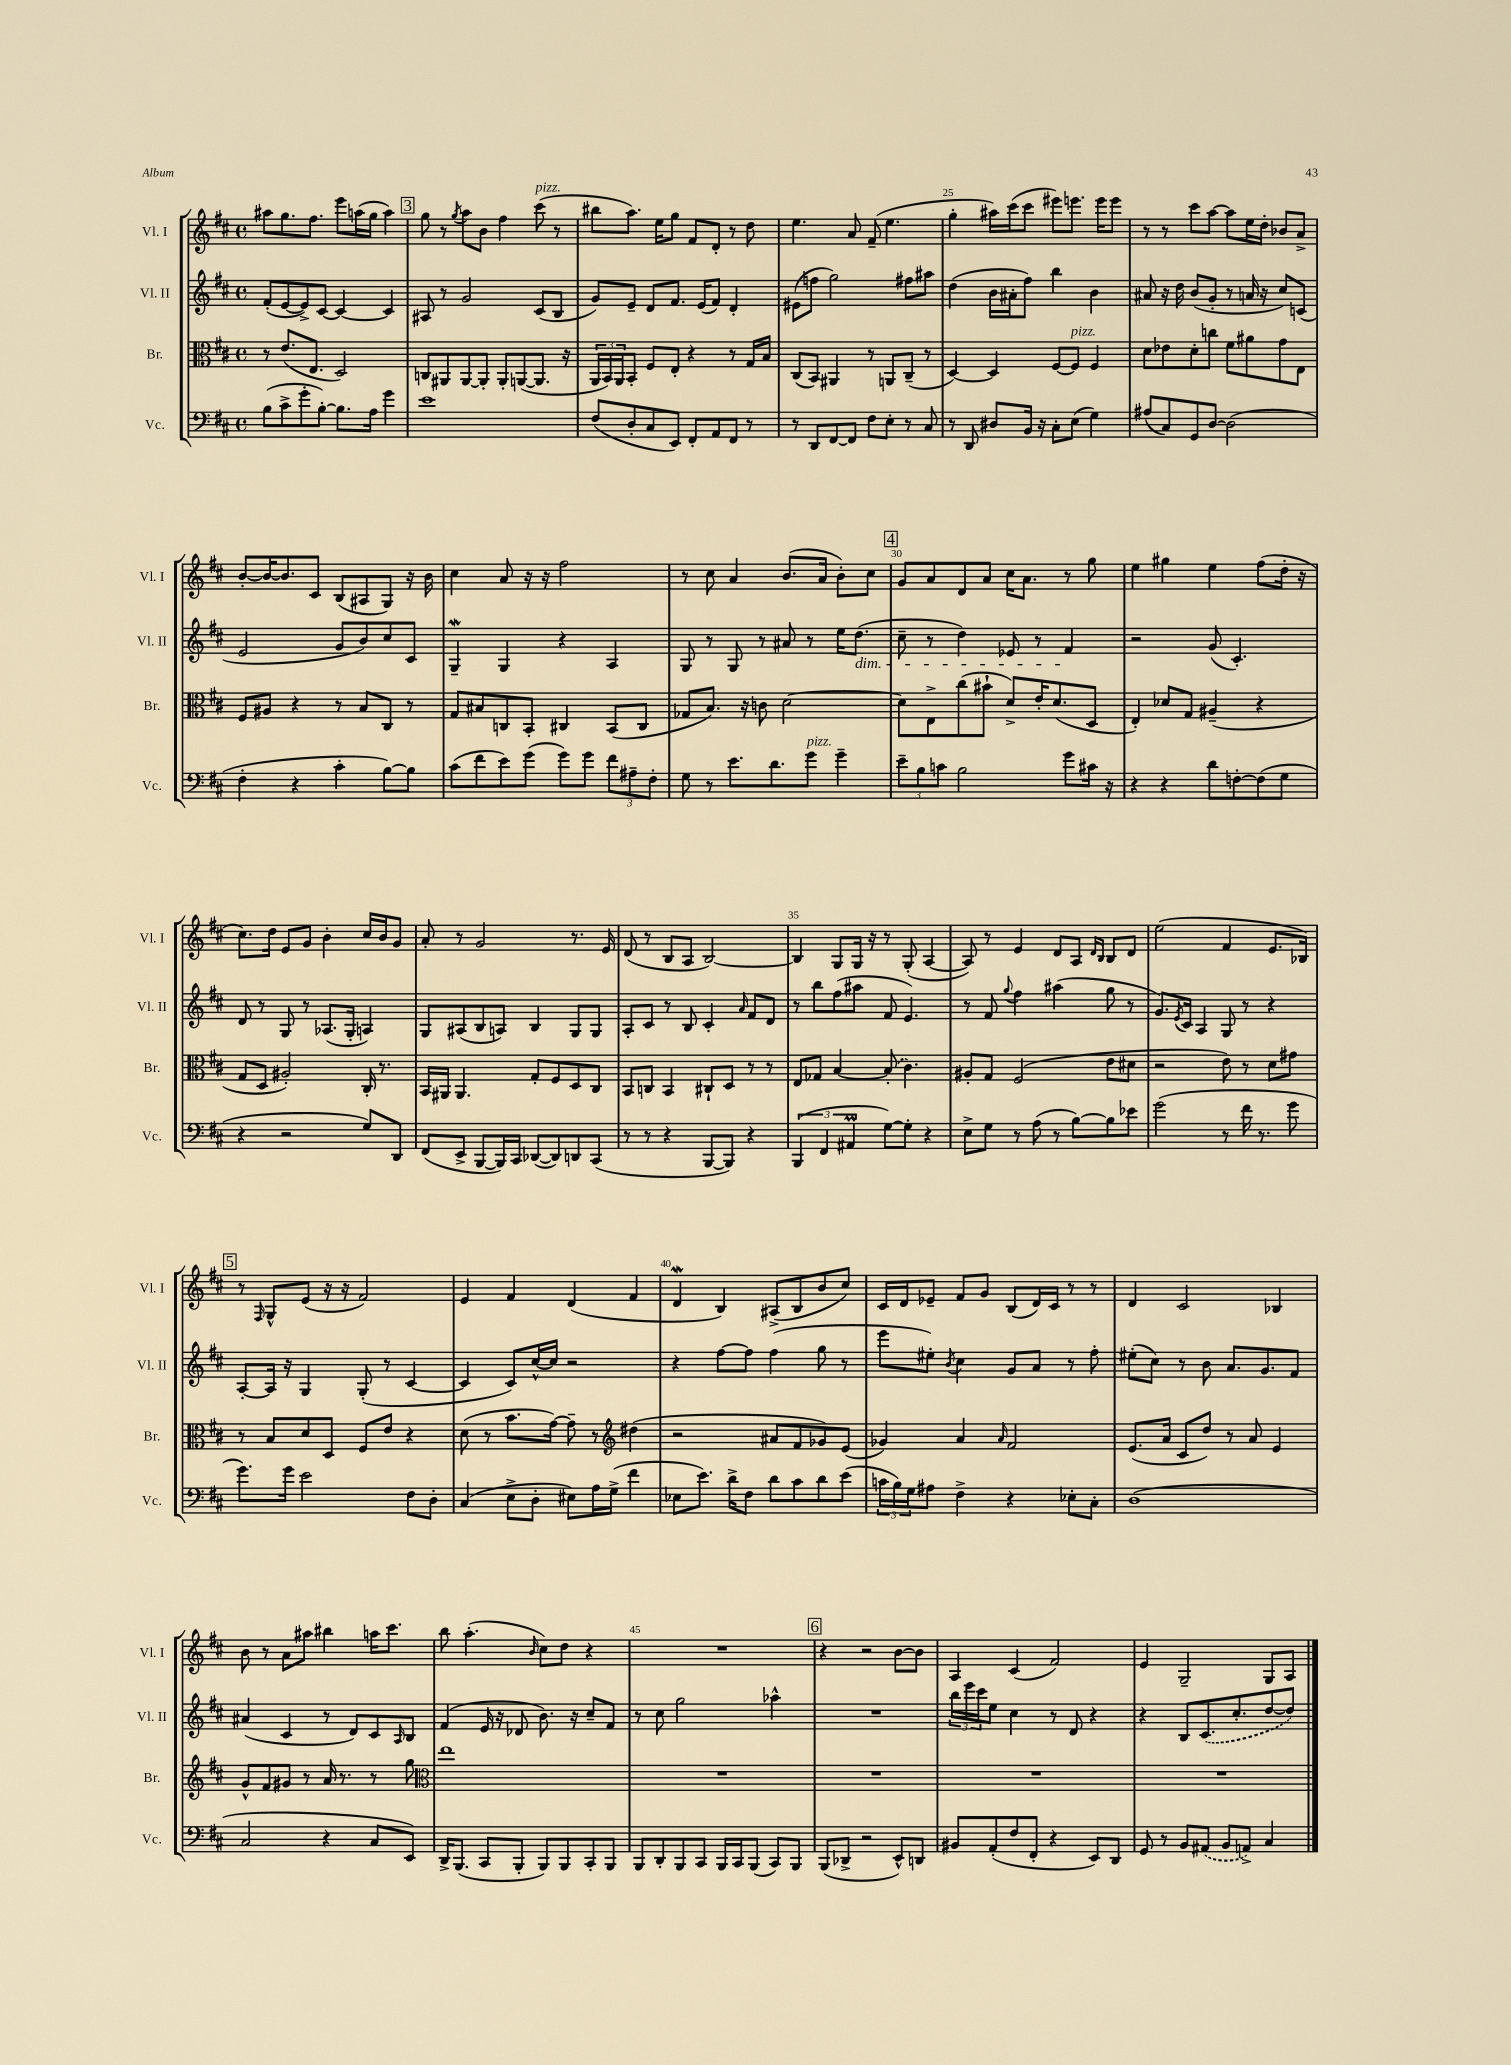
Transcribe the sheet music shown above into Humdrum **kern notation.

**kern	**kern	**kern	**kern
*staff4	*staff3	*staff2	*staff1
*clefF4	*clefC3	*clefG2	*clefG2
*k[f#c#]	*k[f#c#]	*k[f#c#]	*k[f#c#]
*M4/4	*M4/4	*M4/4	*M4/4
*met(c)	*met(c)	*met(c)	*met(c)
(8B	8r	(8f#'	8aa#
8c#^	(8.e	[8e	8.gg
8g'	.	8e^])	.
.	8.E	.	8.ff#
[8B')	.	[8c#	.
8.B]	2D)	4c#_	8eee
.	.	.	(16aa
16A	.	.	16gg
4g	.	4c#]	4aa)
=	=	=	=
1e	8C	8A#	8gg
.	8AA#	8r	8r
.	.	.	8qgg
.	[8AA#	2g	8aa
.	8AA#']	.	8b
.	8AA#'	.	4ff#
.	([8AA	.	.
.	8.AA]	(8c#	(8ccc#
.	.	8B	8r
.	16r	.	.
=	=	=	=
(8F#	24AA	8g)	8bb#
.	24BB)	.	.
.	24AA	.	.
8D'	8BB'	8e~	8.aa)
8C#	8F#	8d	.
.	.	.	16ee
8EE)	8E'	8.f#	8gg
8FF#'	4r	.	8f#
.	.	(16e	.
8AA	.	8f#)	8d'
8FF#	8r	4d'	8r
8r	16G	.	8dd
.	16B	.	.
=	=	=	=
8r	(8C#	(8e#	4.ee
8DD	8BB)	8ff	.
[8FF#	4AA#	2gg)	.
8FF#]	.	.	8a
8F#	8r	.	(8f#~
8E'	8AA	.	4.ee
8r	(8C#~	8ff#	.
8C#	8r	8aa#	.
=	=	=	=
8r	[4D)	(4dd	4gg'
8DD	.	.	.
8D#	4D]	16b	16aa#)
.	.	16a#'	(16ccc#
16BB	.	8ff#)	8ccc#
16r	.	.	.
8C#'	[8F#	4bb	8eee#)
(8E	8F#]	.	8.eee
4G)	4F#	4b	.
.	.	.	16eee
.	.	.	8eee
=	=	=	=
(8A#	8d	8a#	8r
8C#)	8e-	16r	8r
.	.	16dd	.
8GG	8d'	(8b	8ccc#
[8D	8cc	8g'	[8aa
(2D]	8f#	8r	8aa]
.	8a#	16a	16ee
.	.	16r	16dd'
.	8g	8cc#)	8b-
.	8E	(8c	8a^
=	=	=	=
4F#'	8F#	2e	[8b'
.	8A#	.	16b_
.	.	.	8.b]
4r	4r	.	.
.	.	.	8c#
4c#'	8r	8g	(8B
.	8B	8b)	8A#
[8B)	8C#	8cc#	8G)
8B]	8r	8c#	16r
.	.	.	16b
=	=	=	=
(8c#	8G	4G~	4cc#
8f#	8B#	.	.
8e)	8C	4G	8a
(8g	8BB'	.	16r
.	.	.	16r
8g)	4C#	4r	2ff#
8g	.	.	.
12f#	(8BB	4A	.
12A#~	.	.	.
.	8C#	.	.
12F#'	.	.	.
=	=	=	=
8G	8G-	8G	8r
8r	8.B)	8r	8cc#
8.e	.	8G	4a
.	16r	.	.
.	8c	8r	.
8.d	.	.	.
.	[2d	8a#	(8.b
8g	.	8r	.
.	.	.	16a
4g~	.	16ee	8b')
.	.	(8.dd	.
.	.	.	8cc#
=	=	=	=
12e~	8d]	8cc#~	8g
12B	.	.	.
.	8E^	8r	8a
12c	.	.	.
2B	(8cc#	4dd)	8d
.	8b#`	.	8a
.	8d^)	8e-	16cc#
.	.	.	8.a
.	16e'	8r	.
.	(8.d	.	.
8g	.	4f#	8r
16c#	8D	.	8gg
16r	.	.	.
=	=	=	=
4r	4E')	2r	4ee
4r	8d-	.	4gg#
.	8G	.	.
8d	(4A#~	(8g	4ee
[8F'	.	4.c#')	.
(8F]	4r	.	(8ff#
8G	.	.	16dd'
.	.	.	16r
=	=	=	=
4r	8G	8d	8.cc#)
.	8D	8r	.
.	.	.	16dd
2r	2A#')	8G	8e
.	.	8r	8g
.	.	(8.A-	4b'
.	.	16G'	.
8G)	16C#'	4A)	16cc#
.	8.r	.	16b
8DD	.	.	8g
=	=	=	=
(8FF#	16BB	8G	8a'
.	16AA#	.	.
8EE^	4.AA#	(8A#	8r
[8BBB	.	8B	2g
16BBB])	.	8A)	.
16CC#	.	.	.
([8DD-	8G'	4B	.
8DD-])	8F#	.	.
8DD	8D	8G	8.r
(8CC#	8C#	8G	.
.	.	.	16e
=	=	=	=
8r	8BB	8A'	(8d
8r	8C	8c#	8r
4r	4BB	8r	8B
.	.	8B	8A
[8BBB	8C#`	4c#'	[2B)
8BBB])	8D	.	.
.	.	16qqa	.
4r	8r	8f#	.
.	8r	8d	.
=	=	=	=
(6BBB	8E	8r	4B]
.	8G-	8bb	.
6FF#	.	.	.
.	[4B	(8ff#	8G
6AA#	.	.	.
.	.	8aa#	16G
.	.	.	16r
[8G)	(8B']	8f#	8r
8G']	4.c#)	4.e)	(8G'
4r	.	.	[4A
=	=	=	=
8E^	8A#'	8r	8A])
8G	8G	8f#	8r
.	.	8qqgg	.
8r	(2F#	4ff#	4e
(8A	.	.	.
8r	.	(4aa#	8d
[8B)	.	.	8A
.	.	.	16qqd
.	.	.	16qqB
8B]	8e	8gg	8B
8e-	8d#	8r	8d
=	=	=	=
(2g	2r	8.g)	(2ee
.	.	8qe	.
.	.	16c#	.
.	.	4A	.
8r	8e)	8G	4f#
16f#	8r	8r	.
8.r	.	.	.
.	8d	4r	8.e
8g	8g#	.	.
.	.	.	16B-)
=	=	=	=
8.g)	8r	[8A'	8r
.	.	.	16qqF#
.	8B	16A]	8G^^
16g	.	16r	.
2e	8d	4G	(8e
.	8D	.	16r
.	.	.	16r
.	8F#	(8G'	2f#)
.	8e	8r	.
8F#	4r	[4c#	.
8D'	.	.	.
=	=	=	=
(4C#	(8d	4c#]	4e
.	8r	.	.
8E^	8.b	8c#)	4f#
8D'	.	[16cc#^^	.
.	[16g)	16cc#]	.
8E#)	8g~]	2r	(4d
16A	8r	.	.
(16G^	.	.	.
*	*clefG2	*	*
4f#	(4dd#	.	4f#
=	=	=	=
8E-	2r	4r	4d
8.e)	.	.	.
.	.	[8ff#	4B)
16d^	.	.	.
8F#	.	8ff#]	.
8d	8a#	(4ff#	(8A#^
8c#	8f#	.	8B
8d	8g-)	8gg	8b
(8e	(8e	8r	8cc#)
=	=	=	=
24c	4g-)	8eee	16c#
24B)	.	.	.
.	.	.	16d
24G	.	.	.
8A#	.	8ee#')	8e-~
.	.	8qb	.
4F#^	4a	4cc#	8f#
.	.	.	8g
.	16qqa	.	.
4r	2f#	8g	(8B
.	.	8a	16d)
.	.	.	16c#
8E-'	.	8r	8r
8C#'	.	8ff#'	8r
=	=	=	=
(1D	(8.e	(8ee#'	4d
.	.	8cc#)	.
.	16a	.	.
.	8c#	8r	2c#
.	8dd)	8b	.
.	8r	8.a	.
.	8a	.	.
.	.	8.g	.
.	4e	.	4B-
.	.	8f#	.
=	=	=	=
2C#	8g^^	(4a#	8b
.	8f#	.	8r
.	8g#	4c#	8a
.	8r	.	8aa#
4r	16a	8r	4bb#
.	8.r	.	.
.	.	8d)	.
8C#	8r	8c#	16aa
.	.	.	8.ccc#
.	.	16qqA	.
8EE)	8gg	8B	.
=	=	=	=
*	*clefC3	*	*
16DD^	1ee	(4f#	8bb
(8.BBB	.	.	.
.	.	.	(4.aa'
8CC#	.	16e	.
.	.	16r	.
8BBB'	.	8d-	.
.	.	.	16qqb
8BBB)	.	8.b)	8cc#)
8BBB	.	.	8dd
.	.	16r	.
8CC#'	.	8cc#~	4r
8BBB	.	8f#	.
=	=	=	=
8BBB	1r	8r	1r
8DD'	.	8cc#	.
8BBB	.	2gg	.
8CC#	.	.	.
16BBB	.	.	.
16CC#	.	.	.
(8BBB	.	.	.
8CC#)	.	4aa-^^	.
8BBB	.	.	.
=	=	=	=
(8BBB	1r	1r	4r
8DD-^	.	.	.
2r	.	.	2r
8EE^^)	.	.	[8b
8DD	.	.	8b]
=	=	=	=
8BB#	1r	24bb	4A
.	.	24eee	.
.	.	24ccc#	.
(8AA'	.	8ee	.
8F#	.	4cc#	(4c#
8FF#'	.	.	.
4r	.	8r	2f#)
.	.	8d	.
8EE)	.	4r	.
8DD	.	.	.
=	=	=	=
8GG	1r	4r	4e
8r	.	.	.
8BB	.	8B	2G~
(8AA#	.	(8.c#	.
8BB	.	.	.
.	.	8.cc#'	.
8AA^)	.	.	.
4C#	.	[8dd	8G
.	.	8dd])	8A
==	==	==	==
*-	*-	*-	*-
